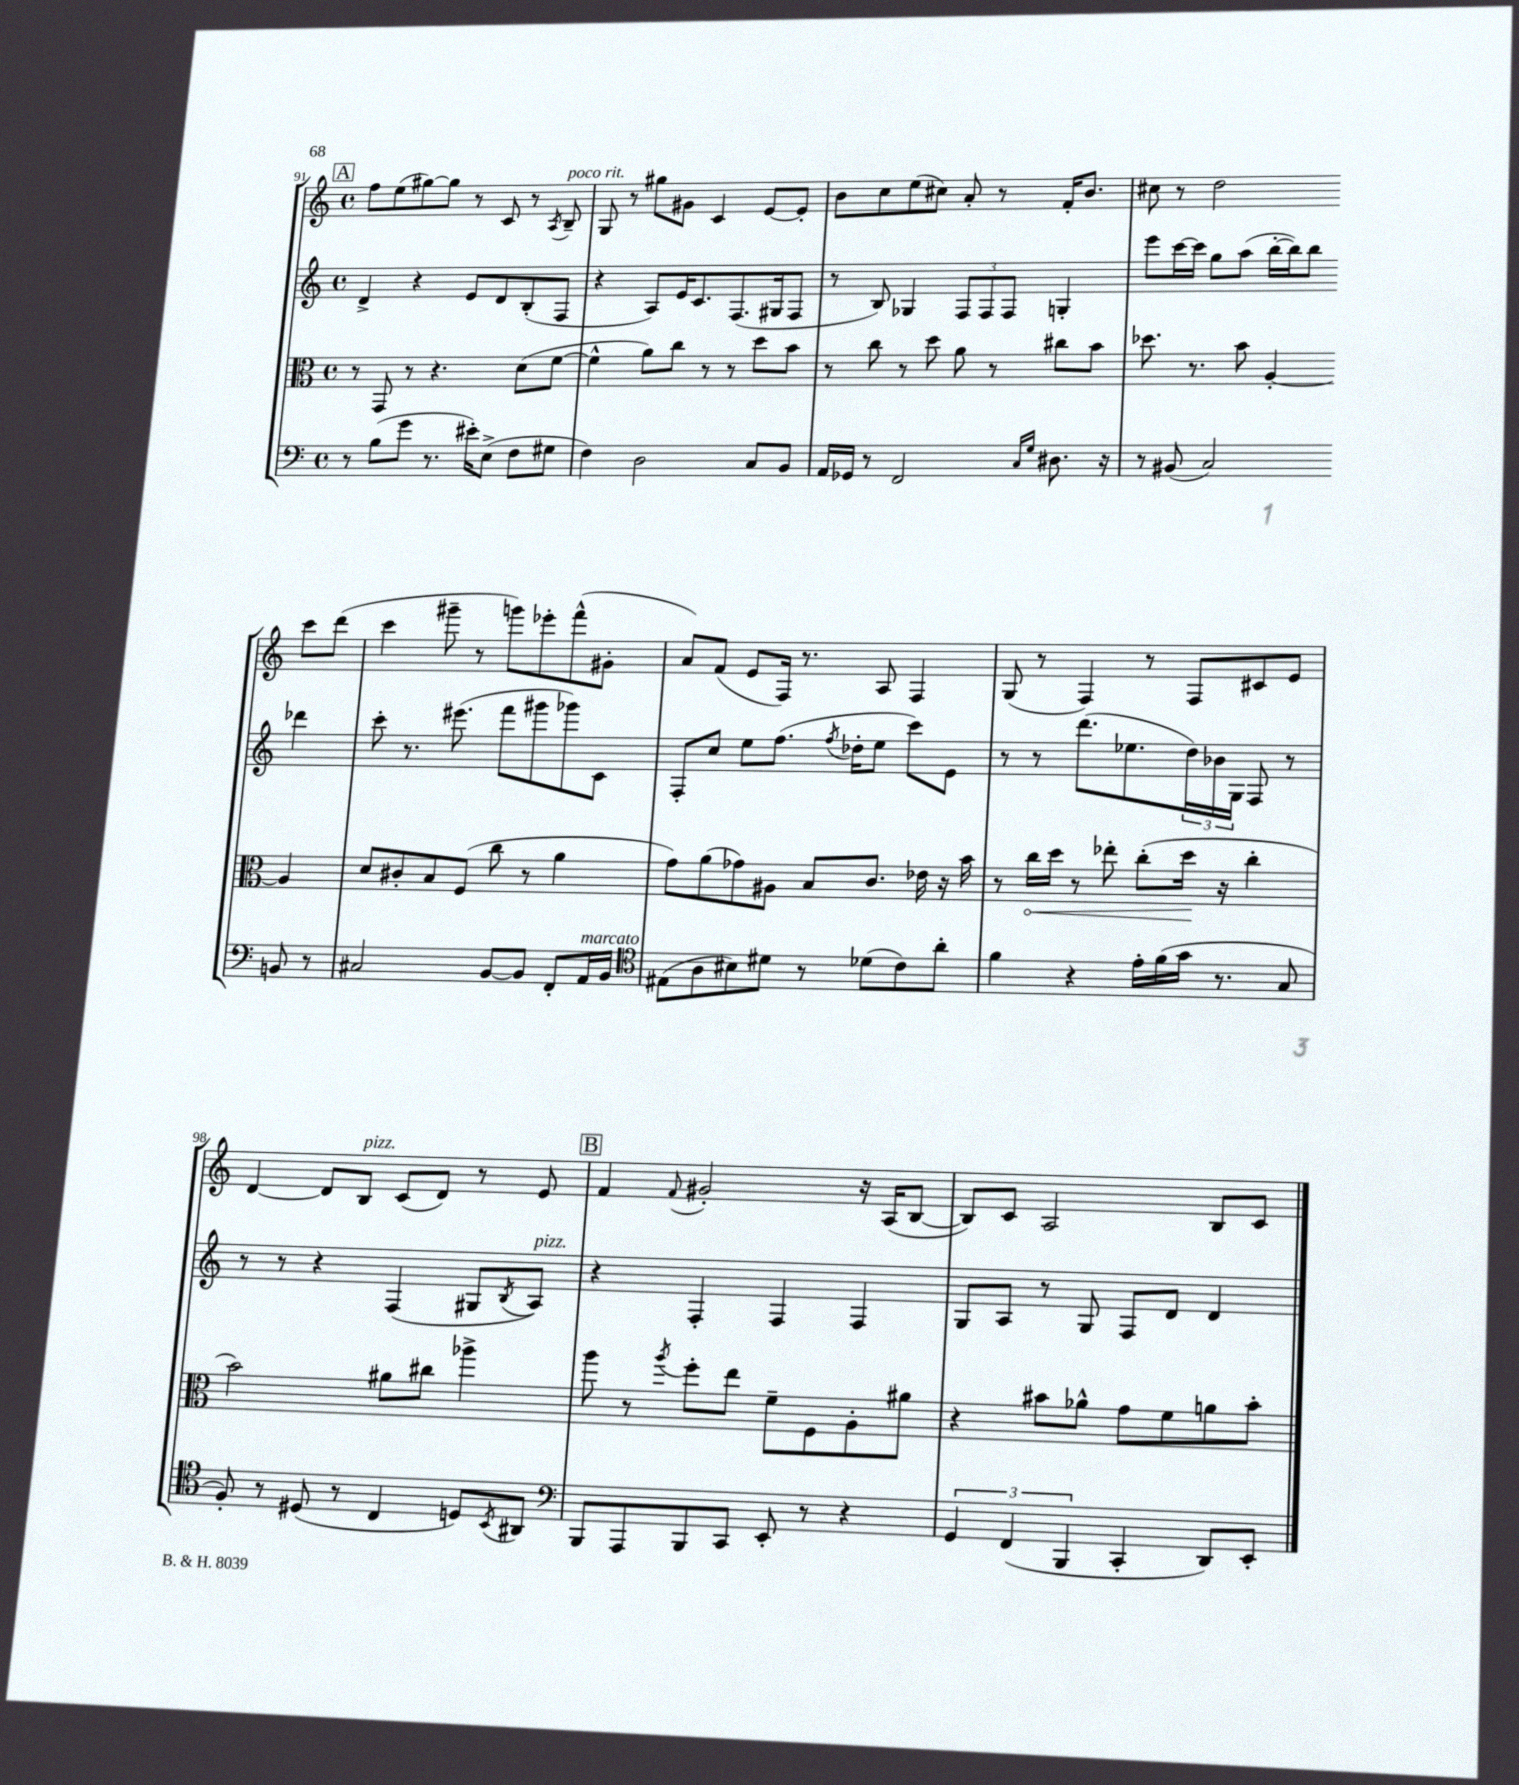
<<
\new StaffGroup <<
\new Staff = "s0" {
    \clef treble \key c \major \defaultTimeSignature \time 4/4
    \mark \markup { \box "A" } f''8 e''8( gis''8~) gis''8 r8 c'8 r8 \acciaccatura { a8 } b8--^\markup { \italic "poco rit." } |
    g8 r8 gis''8 gis'8 c'4 e'8~ e'8-. |
    b'8 c''8 e''8( cis''8) a'8-. r8 f'16-. b'8. |
    cis''8 r8 d''2 c'''8 d'''8( |
    c'''4 gis'''8-- r8 g'''8) ees'''8-. f'''8-^( gis'8-. |
    a'8) f'8( e'8 f16) r8. a8 f4 |
    g8( r8 f4) r8 f8 cis'8 e'8 |
    d'4~ d'8 b8^\markup { \italic "pizz." } c'8( d'8) r8 e'8 |
    \mark \markup { \box "B" } f'4 \appoggiatura { f'8 } gis'2-. r16 a16( b8~ |
    b8) c'8 a2 b8 c'8 \bar "|." |
}
\new Staff = "s1" {
    \clef treble \key c \major \defaultTimeSignature \time 4/4
    \mark \markup { \box "A" } d'4-> r4 e'8 d'8 b8-.( f8 |
    r4 a8) e'16 c'8. f8.( gis16 f8 |
    r8 b8) ges4 \tuplet 3/2 { f8 f8 f8 } g4-. |
    e'''8 c'''16~ c'''16 g''8 a''8( b''16~-. b''16) b''8 des'''4 |
    c'''8-. r8. eis'''8.( f'''8 gis'''8 ges'''8) c'8 |
    f8-. c''8 e''8 f''8.( \acciaccatura { f''8 } des''16-. e''8 c'''8) e'8 |
    r8 r8 d'''8.( ees''8. \tuplet 3/2 { d''16) bes'16 g16 } f8 r8 |
    r8 r8 r4 f4( gis8 \acciaccatura { b8 } a8^\markup { \italic "pizz." }) |
    \mark \markup { \box "B" } r4 f4-. f4 f4 |
    g8 a8 r8 g8 f8 d'8 d'4 \bar "|." |
}
\new Staff = "s2" {
    \clef alto \key c \major \defaultTimeSignature \time 4/4
    \mark \markup { \box "A" } r8 g,8 r8 r4. d'8( f'8~ |
    f'4-^ a'8) c''8 r8 r8 d''8 b'8 |
    r8 c''8 r8 d''8 a'8 r8 cis''8 b'8 |
    des''8. r8. b'8 a4~-. a4 |
    d'8 cis'8-. b8 f8( c''8 r8 a'4 |
    g'8) a'8( ges'8) ais8 b8 c'8. ees'16 r16 b'16 |
    r8 \once \override Hairpin.circled-tip = ##t c''16\< d''16 r8 ees''8-. c''8-.( d''16\! r16 c''4-. |
    b'2) ais'8 cis''8 aes''4-> |
    \mark \markup { \box "B" } a''8 r8 \acciaccatura { a''8 } f''8-. e''8 f'8-- f8 a8-. ais'8 |
    r4 bis'8 aes'8-^ g'8 f'8 a'8 bis'8-. \bar "|." |
}
\new Staff = "s3" {
    \clef bass \key c \major \defaultTimeSignature \time 4/4
    \mark \markup { \box "A" } r8 b8( g'8 r8. eis'16-.) e8->( f8 gis8 |
    f4) d2 c8 b,8 |
    a,16 ges,16 r8 f,2 \grace { c16 g16 } dis8. r16 |
    r8 bis,8( c2) b,8 r8 |
    cis2 b,8~ b,8 f,8-. a,16^\markup { \italic "marcato" } b,16 |
    \clef tenor eis8( a8 bis8) dis'8 r8 des'8( c'8) a'8-. |
    f'4 r4 e'16-. f'16( g'16 r8. g8 |
    f8-.) r8 dis8( r8 c4 d8) \acciaccatura { b,8 } ais,8 |
    \mark \markup { \box "B" } \clef bass b,,8 a,,8 b,,8 c,8 e,8-. r8 r4 |
    \tuplet 3/2 { g,4 f,4( b,,4 } c,4-. d,8) e,8-. \bar "|." |
}
>>
>>
\layout { \context { \Score currentBarNumber = #91 } }
